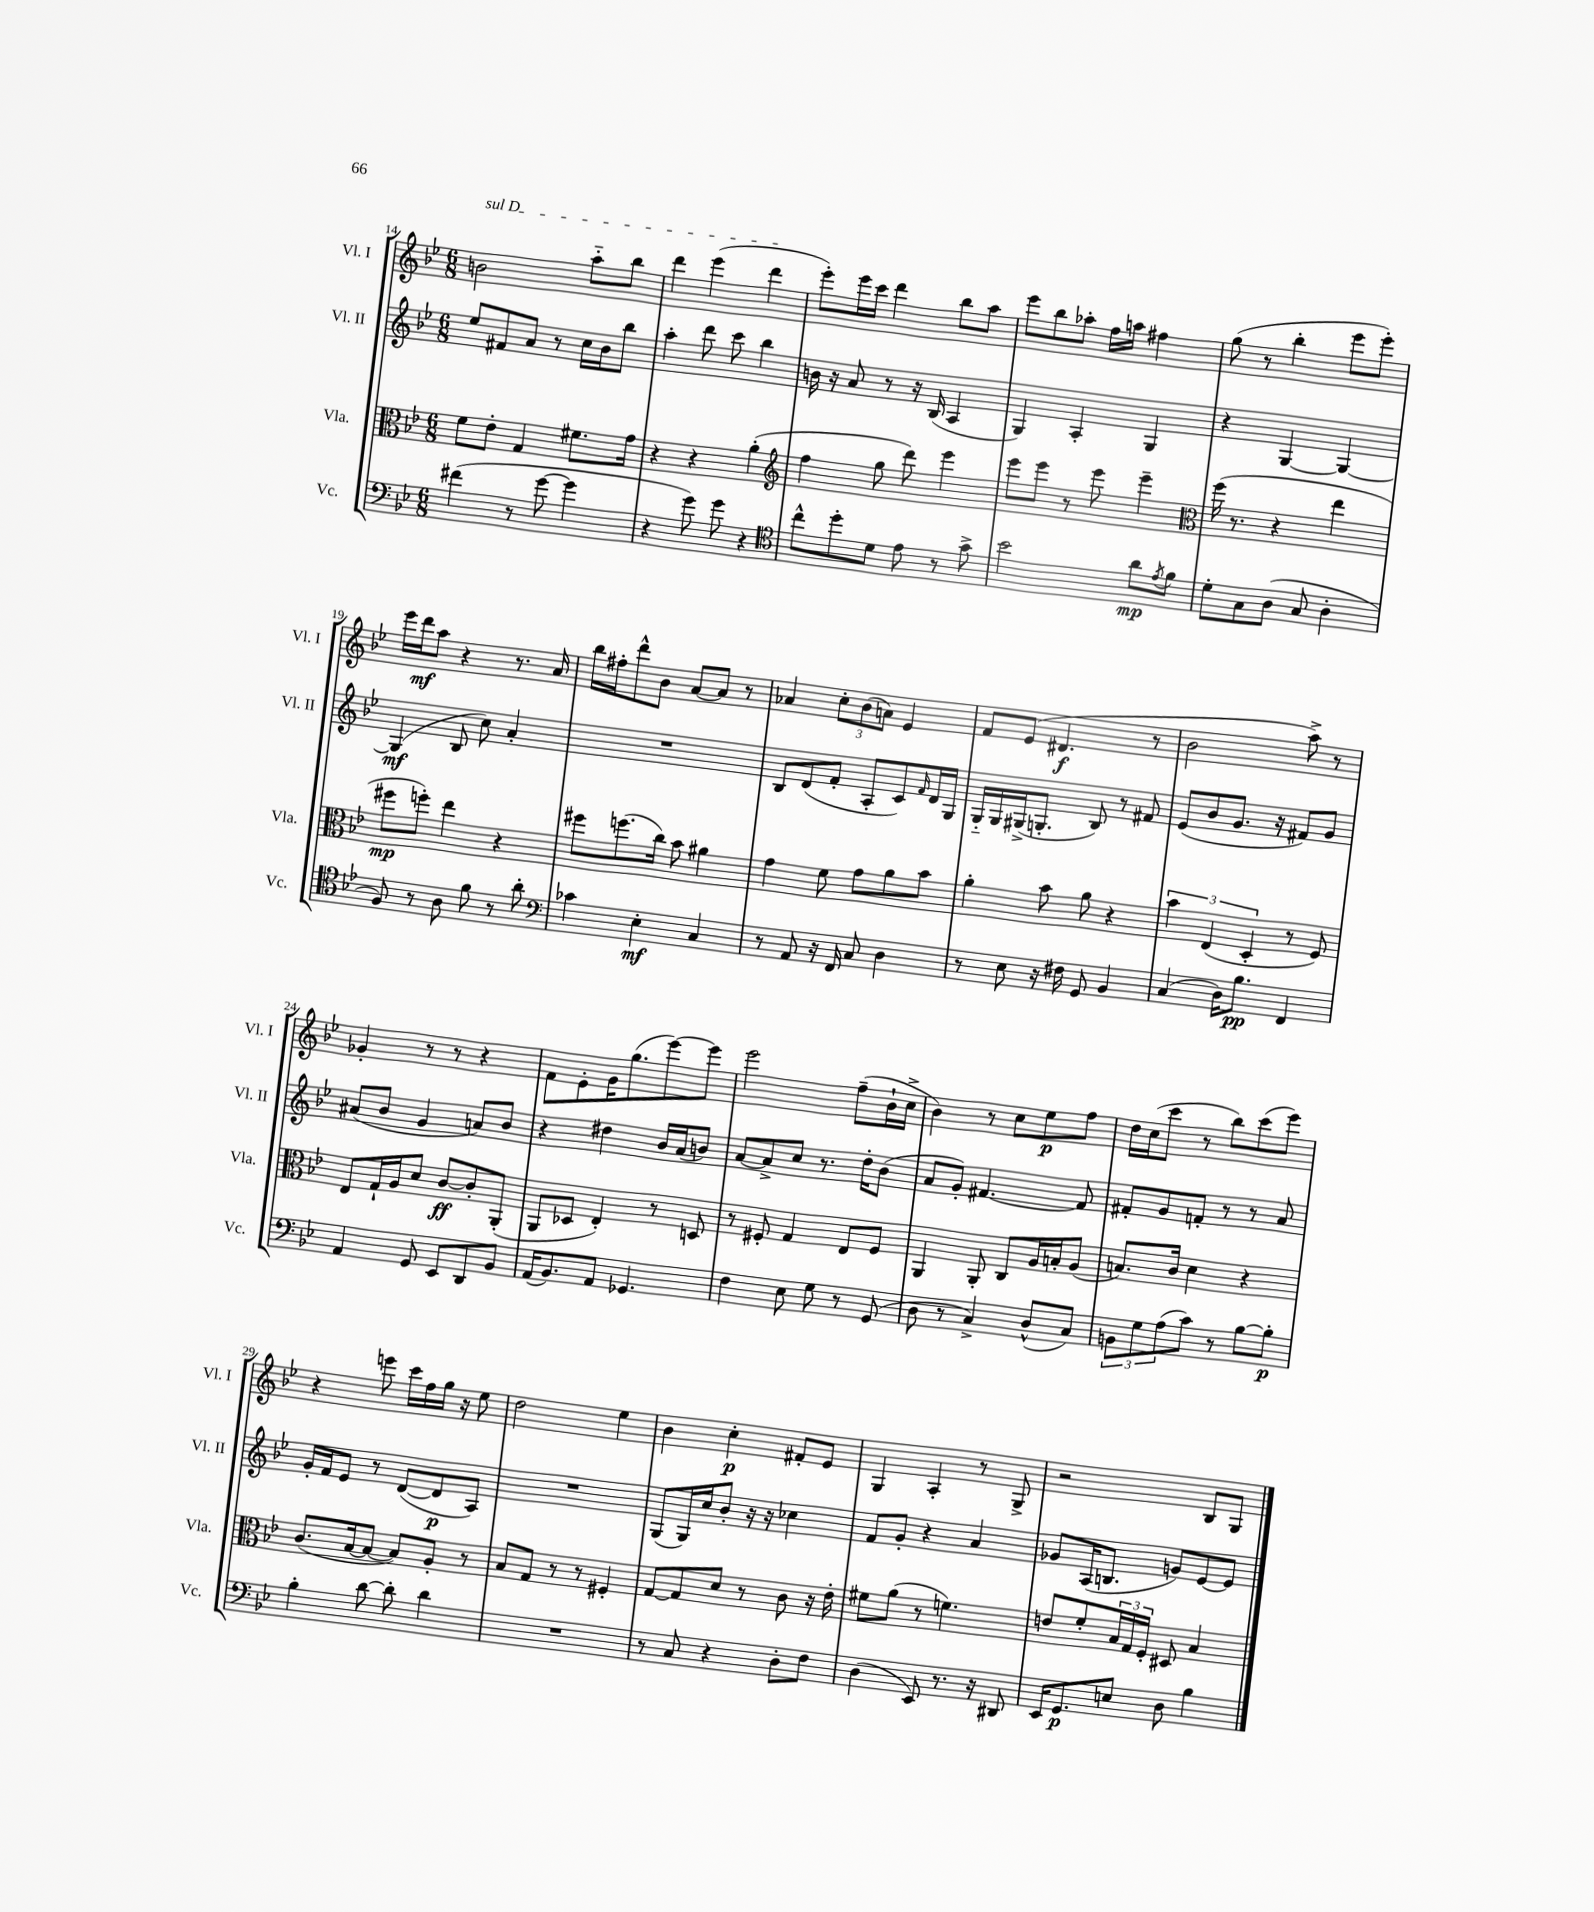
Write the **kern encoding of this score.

**kern	**kern	**kern	**kern
*staff4	*staff3	*staff2	*staff1
*clefF4	*clefC3	*clefG2	*clefG2
*k[b-e-]	*k[b-e-]	*k[b-e-]	*k[b-e-]
*M6/8	*M6/8	*M6/8	*M6/8
(4f#	8f	8ee-	2b
.	8e-'	8f#	.
8r	4G	8a	.
[8g	.	8r	.
4g]	8.f#	16cc	8aa'~
.	.	16b-	.
.	.	8bb-	8bb-
.	16g	.	.
=	=	=	=
4r	4r	4aa'	4ddd
8g)	4r	8ddd	(4eee-
8g	.	8ccc	.
4r	(4a'	4bb-	4ddd
=	=	=	=
*clefC4	*clefG2	*	*
8cc^^	4ff	16b	8eee-')
.	.	16r	.
8dd'	.	8a	16eee-
.	.	.	16ccc
8d	8gg	8r	4ddd
8e-	8ddd)	16r	.
.	.	(16B-	.
8r	4eee-	4A	8bb-
8g^	.	.	8aa
=	=	=	=
2b-	8eee-	4G)	8eee-
.	8eee-	.	8bb-
.	8r	4A'	8aa-'
.	8eee-	.	16ff
.	.	.	16aa
8a	4eee-~	4G	4ff#
8qe-	.	.	.
8f	.	.	.
=	=	=	=
*	*clefC3	*	*
8d'	(16ff	4r	(8gg
.	8.r	.	.
8G	.	.	8r
(8A	4r	[4G	4bb-'
8G	.	.	.
4A'	4ee-	4G_	8eee-
.	.	.	8eee-')
=	=	=	=
8F)	8ff#	(4G]	16eee-
.	.	.	16ddd
8r	8ff')	.	8aa
8A	4ee-	8B-	4r
8f	.	8cc)	.
8r	4r	4a'	8.r
8a'	.	.	.
.	.	.	16a
=	=	=	=
*clefF4	*	*	*
4c-	8ff#	2.r	16bb-
.	.	.	16ff#'
.	(8.ff	.	8ddd^^
4E-'	.	.	8b-
.	16cc)	.	.
.	8b-	.	[8a
4C	4a#	.	8a]
.	.	.	8r
=	=	=	=
8r	4g	8B-	4a-
8AA	.	(8d	.
16r	8f	8f'	12cc'
16FF	.	.	.
.	.	.	(12b-
8C	8g	8A'	.
.	.	.	12a)
4D	8a	8c)	4e-
.	.	16qqf	.
.	8b-	16d	.
.	.	16G	.
=	=	=	=
8r	4a'	16G'~	8f
.	.	16G	.
8E-	.	(16G#^	(8e-
.	.	8.G'	.
16r	8b-	.	4.d#
16F#	.	.	.
8GG	8a	8B-)	.
4BB-	4r	8r	.
.	.	8f#	8r
=	=	=	=
(4C	6b-	(8e-	2b-
.	.	8b-	.
.	(6E-	.	.
16D)	.	8.g	.
8.B-	.	.	.
.	6D'	.	.
.	.	16r	.
4FF	8r	8f#)	8aa^)
.	8F)	8g	8r
=	=	=	=
4AA	8E-	(8a#	4g-'
.	16G`	8b-	.
.	16A	.	.
8GG	8d	4g	8r
8EE-	[8c	.	8r
8DD	8c']	8a)	4r
8BB-	(8AA'	8b-	.
=	=	=	=
(16AA	8AA	4r	8f
8.BB-)	.	.	.
.	8D-	.	8e-'
8AA	4E-')	4dd#	16g
.	.	.	(8.gg
4.GG-	.	.	.
.	8r	16b-	[8eee-)
.	.	(16a	.
.	8D	8b)	8eee-]
=	=	=	=
4F	8r	[8a	2eee-
.	8F#'	8a^]	.
8E-	4G	8cc	.
8G	.	8.r	.
8r	8E-	.	(8ff~
.	.	16dd'	.
(8GG	8F#	(8b-	16b-`
.	.	.	16cc^
=	=	=	=
8D	4AA	8a	4b-)
8r	.	8g')	.
4C^)	8AA'	[4.f#	8r
.	8C	.	8cc
(8D^^	16A	.	8ee-
.	16B'	.	.
8C)	(8A	8f#]	8ff
=	=	=	=
12BB	8.B)	8f#'	16dd
.	.	.	(16cc
12G	.	.	.
.	.	8g	8ccc
(12A	.	.	.
.	16c	.	.
8c)	4d	8f'	8r
8r	.	8r	8bb-)
[8B-	4r	8r	(8ccc
8B-']	.	8a	8eee-)
=	=	=	=
4B-'	(8.c	16g'	4r
.	.	16f	.
.	.	8e-	.
.	[16B-	.	.
[8d	8B-_	8r	8eee
8d']	8B-])	([8d	16ccc
.	.	.	16ff
4d	8A'	8d]	16gg
.	.	.	16r
.	8r	8A)	8ee-
=	=	=	=
2.r	8B-	2.r	2dd
.	8G	.	.
.	8r	.	.
.	8r	.	.
.	4F#'	.	4ee-
=	=	=	=
8r	[8G	(8G	4b-
8C	8G]	16G)	.
.	.	16cc	.
4r	8d	8b-'	4cc'
.	8r	16r	.
.	.	16r	.
8D'	8c	4cc-	8f#'
8F	16r	.	8e-
.	16e-'	.	.
=	=	=	=
(4D	8f#	8f	4G
.	(8a	8g'	.
8EE-)	8r	4r	4A'
8.r	4.f)	.	.
.	.	4a	8r
16r	.	.	.
8DD#	.	.	8G^
=	=	=	=
16EE-	8e	8g-	2r
8.GG	.	.	.
.	8f'	(16A	.
.	.	8.B	.
8E	24B-	.	.
.	24G	.	.
.	24F'	.	.
8D	8D#	8g)	.
4B-	4B-	[8e-	8B-
.	.	8e-]	8G
==	==	==	==
*-	*-	*-	*-
